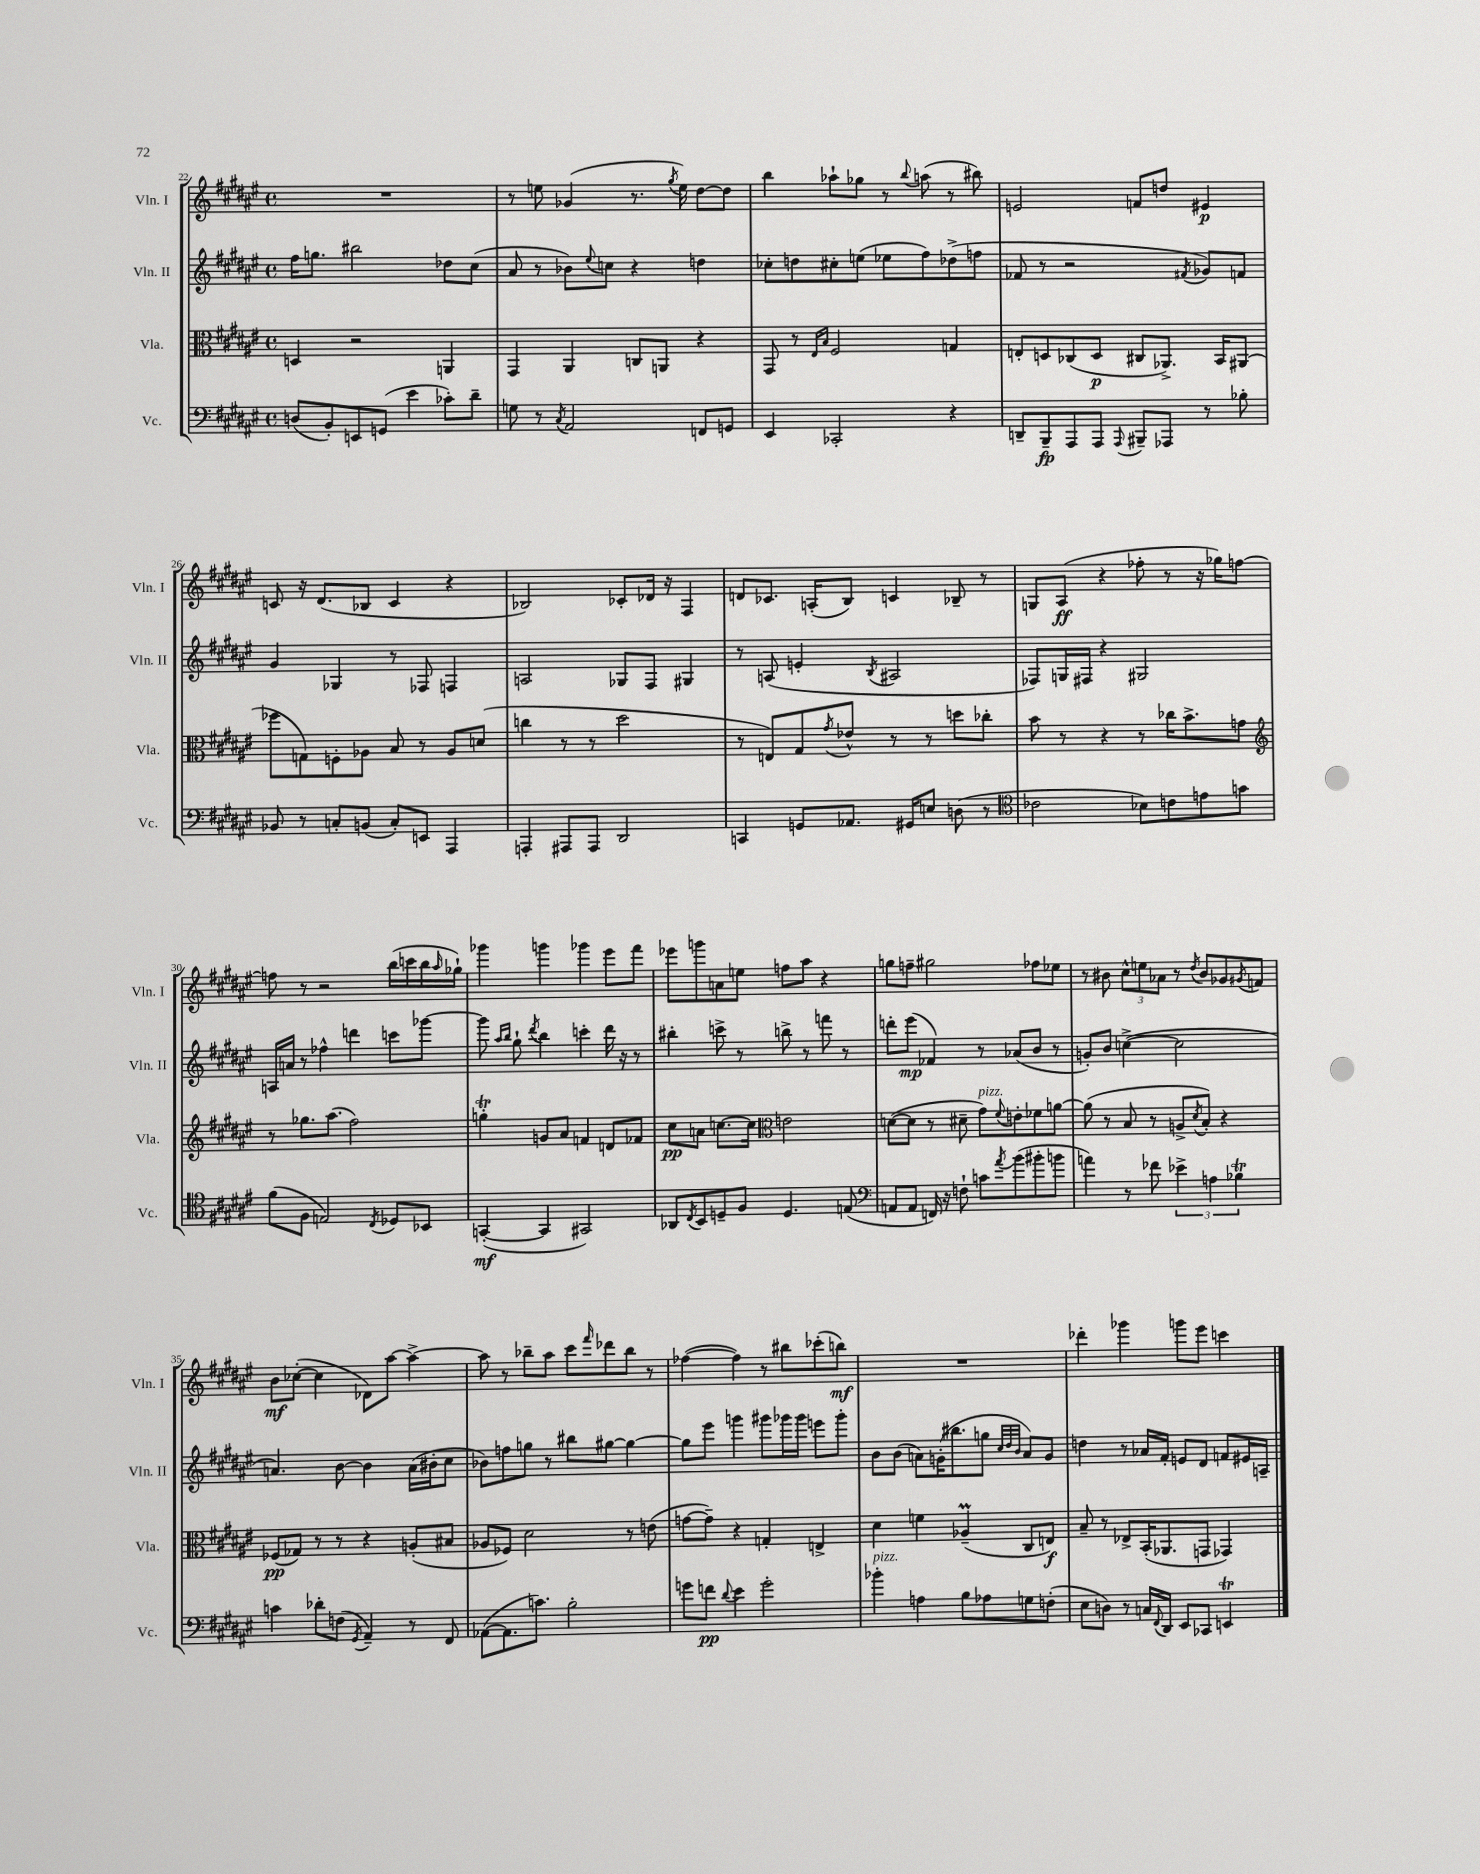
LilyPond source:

<<
\new StaffGroup <<
\new Staff = "s0" \with { instrumentName = "Vln. I" shortInstrumentName = "Vln. I" } {
    \clef treble \key fis \major \defaultTimeSignature \time 4/4
    R1 |
    r8 e''8 ges'4( r8. \acciaccatura { gis''8 } e''16) dis''8~ dis''8 |
    b''4 aes''8-! ges''8 r8 \appoggiatura { b''8 } a''8( r8 bis''8) |
    e'2 f'8 d''8 eis'4\p |
    c'8 r16 dis'8.( bes8 c'4 r4 |
    bes2) ces'8-. des'16 r16 fis4 |
    d'8 ces'8. a16-.( b8) c'4 bes8-- r8 |
    g8 ais8\ff( r4 fes''8-. r8 r16 ges''16) f''8~ |
    f''8 r8 r2 b''16( c'''16 b''16 \grace { ais''16 } ges''16-!) |
    ges'''4 g'''4 ges'''4 eis'''8 fis'''8 |
    ees'''8 g'''8 a'8 e''8 f''8 ais''8 r4 |
    g''8 f''8-- gis''2 fes''8 ees''8 |
    r8 bis'8 \tuplet 3/2 { cis''8-^ e''8 aes'8 } r8 \acciaccatura { dis''8 } bis'8 ges'8 \acciaccatura { gis'8 } f'8 |
    b'8\mf ces''8~-.( ces''4 des'8) ais''8~ ais''4~-> |
    ais''8 r8 bes''8-- ais''8 cis'''8 \grace { fis'''16 } des'''8 bes''8 r8 |
    fes''4~( fes''4) r8 bis''8 ces'''8-.( b''8\mf) |
    R1 |
    des'''4-. ges'''4 g'''8 eis'''8 c'''4 \bar "|." |
}
\new Staff = "s1" \with { instrumentName = "Vln. II" shortInstrumentName = "Vln. II" } {
    \clef treble \key fis \major \defaultTimeSignature \time 4/4
    fis''16 g''8. bis''2 des''8 cis''8( |
    ais'8 r8 bes'8) \appoggiatura { eis''8 } c''8 r4 d''4 |
    ces''8-. d''8 cis''8-. e''8( ees''8 fis''8) des''8->( f''8 |
    fes'8 r8 r2 \acciaccatura { fis'8 } ges'8) f'8 |
    gis'4 ges4 r8 fes8 f4 |
    a2 ges8 fis8 gis4 |
    r8 a8( e'4-. \acciaccatura { b8 } ais2 |
    fes8) g16 fis16 r4 gis2 |
    a16 a'16 r8 fes''4-^ d'''4 c'''8 ges'''8~ |
    ges'''8 \grace { ais''16 b''16 } gis''8-! \acciaccatura { dis'''8 } b''4 c'''4-. dis'''16 r16 r8 |
    bis''4-. c'''8-> r8 b''8-> r8 f'''8 r8 |
    d'''8-. eis'''8\mp( fes'4) r8 aes'8( b'8 r8 |
    g'8-.) b'8 c''4~->( c''2 |
    a'4.) b'8~ b'4 a'16( bis'16-. cis''8 |
    bes'8) f''8 g''8 r8 bis''8 gis''8~ gis''4~ |
    gis''8 eis'''8 g'''4 gis'''8 ges'''16 ges'''16 e'''8 ges'''8-. |
    b'8 b'8( a'8) g'16-.( bis''8. g''8 \grace { cis''32 dis''32 b'32 } a'8) g'8 |
    d''4 r8 aes'16 fis'16-. e'8 dis'8 f'8 eis'16 a16-- \bar "|." |
}
\new Staff = "s2" \with { instrumentName = "Vla." shortInstrumentName = "Vla." } {
    \clef alto \key fis \major \defaultTimeSignature \time 4/4
    d4 r2 a,4 |
    gis,4 ais,4 c8 a,8 r4 |
    gis,8 r8 \grace { eis16 b16 } fis2 g4 |
    e8-. d8 ces8( d8\p cis8 aes,8.->) b,16 ais,8( |
    fes''8 g8) f8-. aes8 b8 r8 aes8 d'8( |
    c''4 r8 r8 dis''2 |
    r8 e8) gis8 \acciaccatura { gis'8 } ees'8-^ r8 r8 d''8 ces''8-. |
    b'8 r8 r4 r8 ces''16 b'8.-> g'8 |
    \clef treble r8 ges''8. ais''8.( fis''2) |
    g''4-.\trill g'8 ais'8 f'4 d'8 fes'8 |
    cis''8\pp a'8 c''8.~ c''16 \clef alto e'2 |
    d'8~( d'8 r8 dis'8-- gis'8^\markup { \italic "pizz." }) \appoggiatura { fis'8 } e'8-. fes'8 a'8~ |
    a'8( r8 b8 r8 a8-> \acciaccatura { dis'8 } b8-.) r4 |
    fes8\pp( ges8) r8 r8 r4 a8-.( bis8 |
    aes8 fes8) dis'2 r8 e'8( |
    g'8~ g'8--) r4 g4-. e4-> |
    dis'4 f'4 aes4--\prall( cis8 e8\f) |
    b8-- r8 ees8-> b,16-.( aes,8. g,8 ges,4) \bar "|." |
}
\new Staff = "s3" \with { instrumentName = "Vc." shortInstrumentName = "Vc." } {
    \clef bass \key fis \major \defaultTimeSignature \time 4/4
    d8( b,8-.) e,8 g,8( eis'4 ces'8-.) dis'8-- |
    g8 r8 \acciaccatura { cis8 } ais,2 f,8 g,8 |
    eis,4 ces,2-. r4 |
    d,8-- b,,8--\fp ais,,8 ais,,8 \appoggiatura { ais,,8 } bis,,8-- aes,,8 r8 bes8-. |
    bes,8 r8 c8-. b,8( c8-.) e,8 ais,,4 |
    a,,4-. ais,,8 ais,,8 dis,2 |
    c,4 g,8 aes,8. gis,16 e8 d8( r8 |
    \clef tenor ces'2 bes8) c'8 e'8 g'8 |
    fis'8( fis8 e2) \acciaccatura { cis8 } des8 bes,8 |
    g,4~-.\mf( g,4 gis,2) |
    aes,8 \acciaccatura { cis8 } b,8 d8-- fis8 d4. e8( |
    \clef bass a,8 a,8 f,16) r16 f8-! c'8 \acciaccatura { ais'8 } b'8( bis'8-. b'8 |
    a'4) r8 fes'8 \tuplet 3/2 { ees'4-> a4 bes4\trill } |
    c'4 des'8-. f8( \acciaccatura { gis,8 } ais,4--) r8 fis,8 |
    aes,8~( aes,8. c'8.) b2-. |
    g'8 f'8\pp \appoggiatura { dis'8 } eis'4 g'2-. |
    bes'4-.^\markup { \italic "pizz." } a4 b8 aes8 g8 f8-.( |
    eis8 d8) r8 c16 \appoggiatura { fis,8 } dis,16 eis,8 ces,8 e,4\trill \bar "|." |
}
>>
>>
\layout { \context { \Score currentBarNumber = #22 } }
